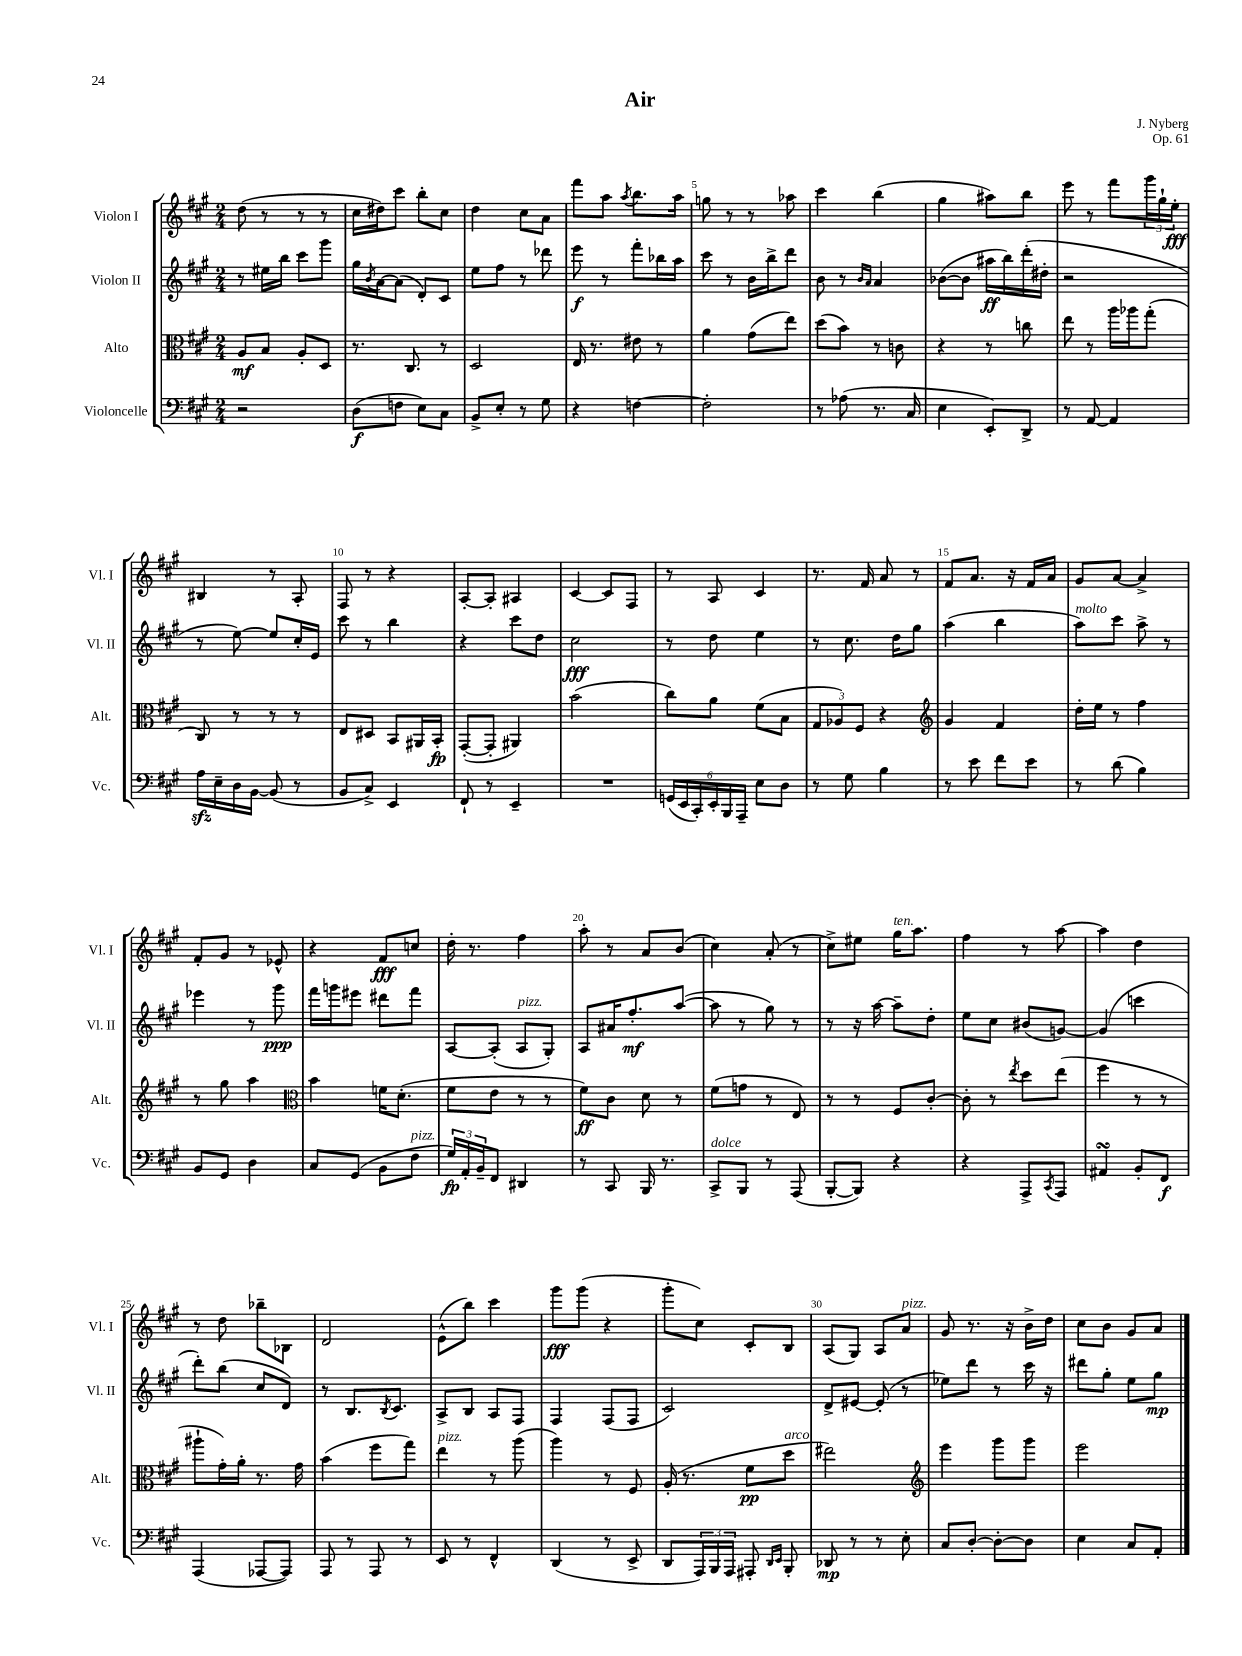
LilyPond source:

\header { title = "Air" composer = "J. Nyberg" opus = "Op. 61" }
<<
\new StaffGroup <<
\new Staff = "s0" \with { instrumentName = "Violon I" shortInstrumentName = "Vl. I" } {
    \clef treble \key a \major \numericTimeSignature \time 2/4
    d''8( r8 r8 r8 |
    cis''16 dis''16) cis'''8 b''8-. cis''8 |
    d''4 cis''8 a'8 |
    fis'''8 a''8 \acciaccatura { a''8 } b''8. a''16 |
    g''8 r8 r8 aes''8 |
    cis'''4 b''4( |
    gis''4 ais''8) b''8 |
    e'''8 r8 fis'''8 \tuplet 3/2 { gis'''16 gis''16-! e''16-.\fff } |
    bis4 r8 a8-. |
    fis8 r8 r4 |
    a8~-. a8-. ais4 |
    cis'4~ cis'8 fis8 |
    r8 a8 cis'4 |
    r8. fis'16 a'8 r8 |
    fis'8 a'8. r16 fis'16 a'16 |
    gis'8 a'8~ a'4-> |
    fis'8-. gis'8 r8 ees'8-^ |
    r4 fis'8\fff c''8 |
    d''16-. r8. fis''4 |
    a''8-. r8 a'8 b'8( |
    cis''4) a'8-.( r8 |
    cis''8->) eis''8 gis''16^\markup { \italic "ten." } a''8. |
    fis''4 r8 a''8~ |
    a''4 d''4 |
    r8 d''8 bes''8-- bes8 |
    d'2 |
    e'8-^( b''8) cis'''4 |
    gis'''8\fff gis'''8( r4 |
    gis'''8-. cis''8) cis'8-. b8 |
    a8( gis8) a8 a'8^\markup { \italic "pizz." } |
    gis'8 r8. r16 b'16-> d''16 |
    cis''8 b'8 gis'8 a'8 \bar "|." |
}
\new Staff = "s1" \with { instrumentName = "Violon II" shortInstrumentName = "Vl. II" } {
    \clef treble \key a \major \numericTimeSignature \time 2/4
    r8 eis''16 b''16 cis'''8 gis'''8 |
    gis''16 \acciaccatura { b'8 } a'16~ a'8( d'8-.) cis'8 |
    e''8 fis''8 r8 des'''8 |
    e'''8\f r8 fis'''8-. bes''16 a''16 |
    cis'''8 r8 b'16 b''16-> d'''8 |
    b'8 r8 \grace { b'16 a'16 } a'4 |
    bes'8~( bes'8 ais''16\ff b''16) d'''16-.( dis''16-. |
    r2 |
    r8 e''8~) e''8 cis''16-. e'16 |
    cis'''8 r8 b''4 |
    r4 cis'''8 d''8 |
    cis''2\fff |
    r8 d''8 e''4 |
    r8 cis''8. d''16 gis''8 |
    a''4( b''4 |
    a''8^\markup { \italic "molto" }) cis'''8 a''8-> r8 |
    ees'''4 r8 gis'''8\ppp |
    fis'''16 g'''16 eis'''8 dis'''8 fis'''8 |
    a8~ a8-.( a8^\markup { \italic "pizz." } gis8-.) |
    a8 ais'16 fis''8.-.\mf a''8~( |
    a''8 r8 gis''8) r8 |
    r8 r16 a''16~ a''8-- d''8-. |
    e''8 cis''8 bis'8( g'8~) |
    g'4( c'''4 |
    d'''8-.) b''8( cis''8 d'8) |
    r8 b8. \acciaccatura { b8 } cis'8. |
    a8-> b8 a8 fis8 |
    fis4 fis8( fis8 |
    cis'2) |
    d'8-> eis'8~ eis'8-.( r8 |
    ees''8) d'''8 r8 cis'''16 r16 |
    dis'''8 gis''8-. e''8 gis''8\mp \bar "|." |
}
\new Staff = "s2" \with { instrumentName = "Alto" shortInstrumentName = "Alt." } {
    \clef alto \key a \major \numericTimeSignature \time 2/4
    a8\mf b8 a8-. d8 |
    r8. cis8. r8 |
    d2 |
    e16 r8. eis'8 r8 |
    a'4 gis'8( e''8) |
    d''8( b'8) r8 c'8 |
    r4 r8 c''8 |
    e''8 r8 a''16 aes''16 gis''8-.( |
    cis8) r8 r8 r8 |
    e8 dis8 b,8 ais,16 b,16-.\fp |
    gis,8~-.( gis,8-. ais,4) |
    b'2( |
    cis''8) a'8 fis'8( b8 |
    \tuplet 3/2 { gis8 aes8) fis8 } r4 |
    \clef treble gis'4 fis'4 |
    d''16-. e''16 r8 fis''4 |
    r8 gis''8 a''4 |
    \clef alto b'4 f'16 d'8.-.( |
    fis'8 e'8 r8 r8 |
    fis'8\ff) cis'8 d'8 r8 |
    fis'8( g'8 r8 e8) |
    r8 r8 fis8 cis'8~-. |
    cis'8-. r8 \acciaccatura { e''8 } d''8 e''8( |
    fis''4 r8 r8 |
    ais''8-! gis'16-.) a'16-. r8. gis'16 |
    b'4( fis''8 gis''8) |
    e''4^\markup { \italic "pizz." } r8 a''8( |
    a''4) r8 fis8 |
    a16-.( r8. fis'8\pp d''8^\markup { \italic "arco" } |
    eis''2) |
    \clef treble e'''4 gis'''8 gis'''8 |
    e'''2 \bar "|." |
}
\new Staff = "s3" \with { instrumentName = "Violoncelle" shortInstrumentName = "Vc." } {
    \clef bass \key a \major \numericTimeSignature \time 2/4
    r2 |
    d8\f( f8 e8) cis8 |
    b,8-> e8-. r8 gis8 |
    r4 f4~ |
    f2-. |
    r8 aes8( r8. cis16 |
    e4 e,8-.) d,8-> |
    r8 a,8~ a,4 |
    a16\sfz e16-- d16 b,16~ b,8( r8 |
    b,8 cis8->) e,4 |
    fis,8-! r8 e,4-- |
    R2 |
    \tuplet 6/4 { g,16( e,16 cis,16-.) e,16-. b,,16 a,,16-- } e8 d8 |
    r8 gis8 b4 |
    r8 e'8 fis'8 e'8 |
    r8 d'8( b4) |
    b,8 gis,8 d4 |
    cis8 gis,8( b,8 fis8^\markup { \italic "pizz." } |
    \tuplet 3/2 { gis16\fp) a,16-. b,16-- } fis,8 dis,4 |
    r8 cis,8 b,,16 r8. |
    cis,8->^\markup { \italic "dolce" } b,,8 r8 a,,8( |
    b,,8~-. b,,8) r4 |
    r4 a,,8-> \acciaccatura { cis,8 } a,,8 |
    ais,4\turn b,8-. fis,8\f |
    a,,4( aes,,8~ aes,,8) |
    a,,8 r8 a,,8 r8 |
    e,8 r8 fis,4-^ |
    d,4( r8 e,8-> |
    d,8 \tuplet 3/2 { a,,16) b,,16 a,,16 } ais,,8-. \grace { d,16 e,16 } b,,8-. |
    des,8\mp r8 r8 e8-. |
    cis8 d8~-. d8~-. d8 |
    e4 cis8 a,8-. \bar "|." |
}
>>
>>
\layout { \context { \Score \override BarNumber.break-visibility = ##(#f #t #t) barNumberVisibility = #(every-nth-bar-number-visible 5) } }
